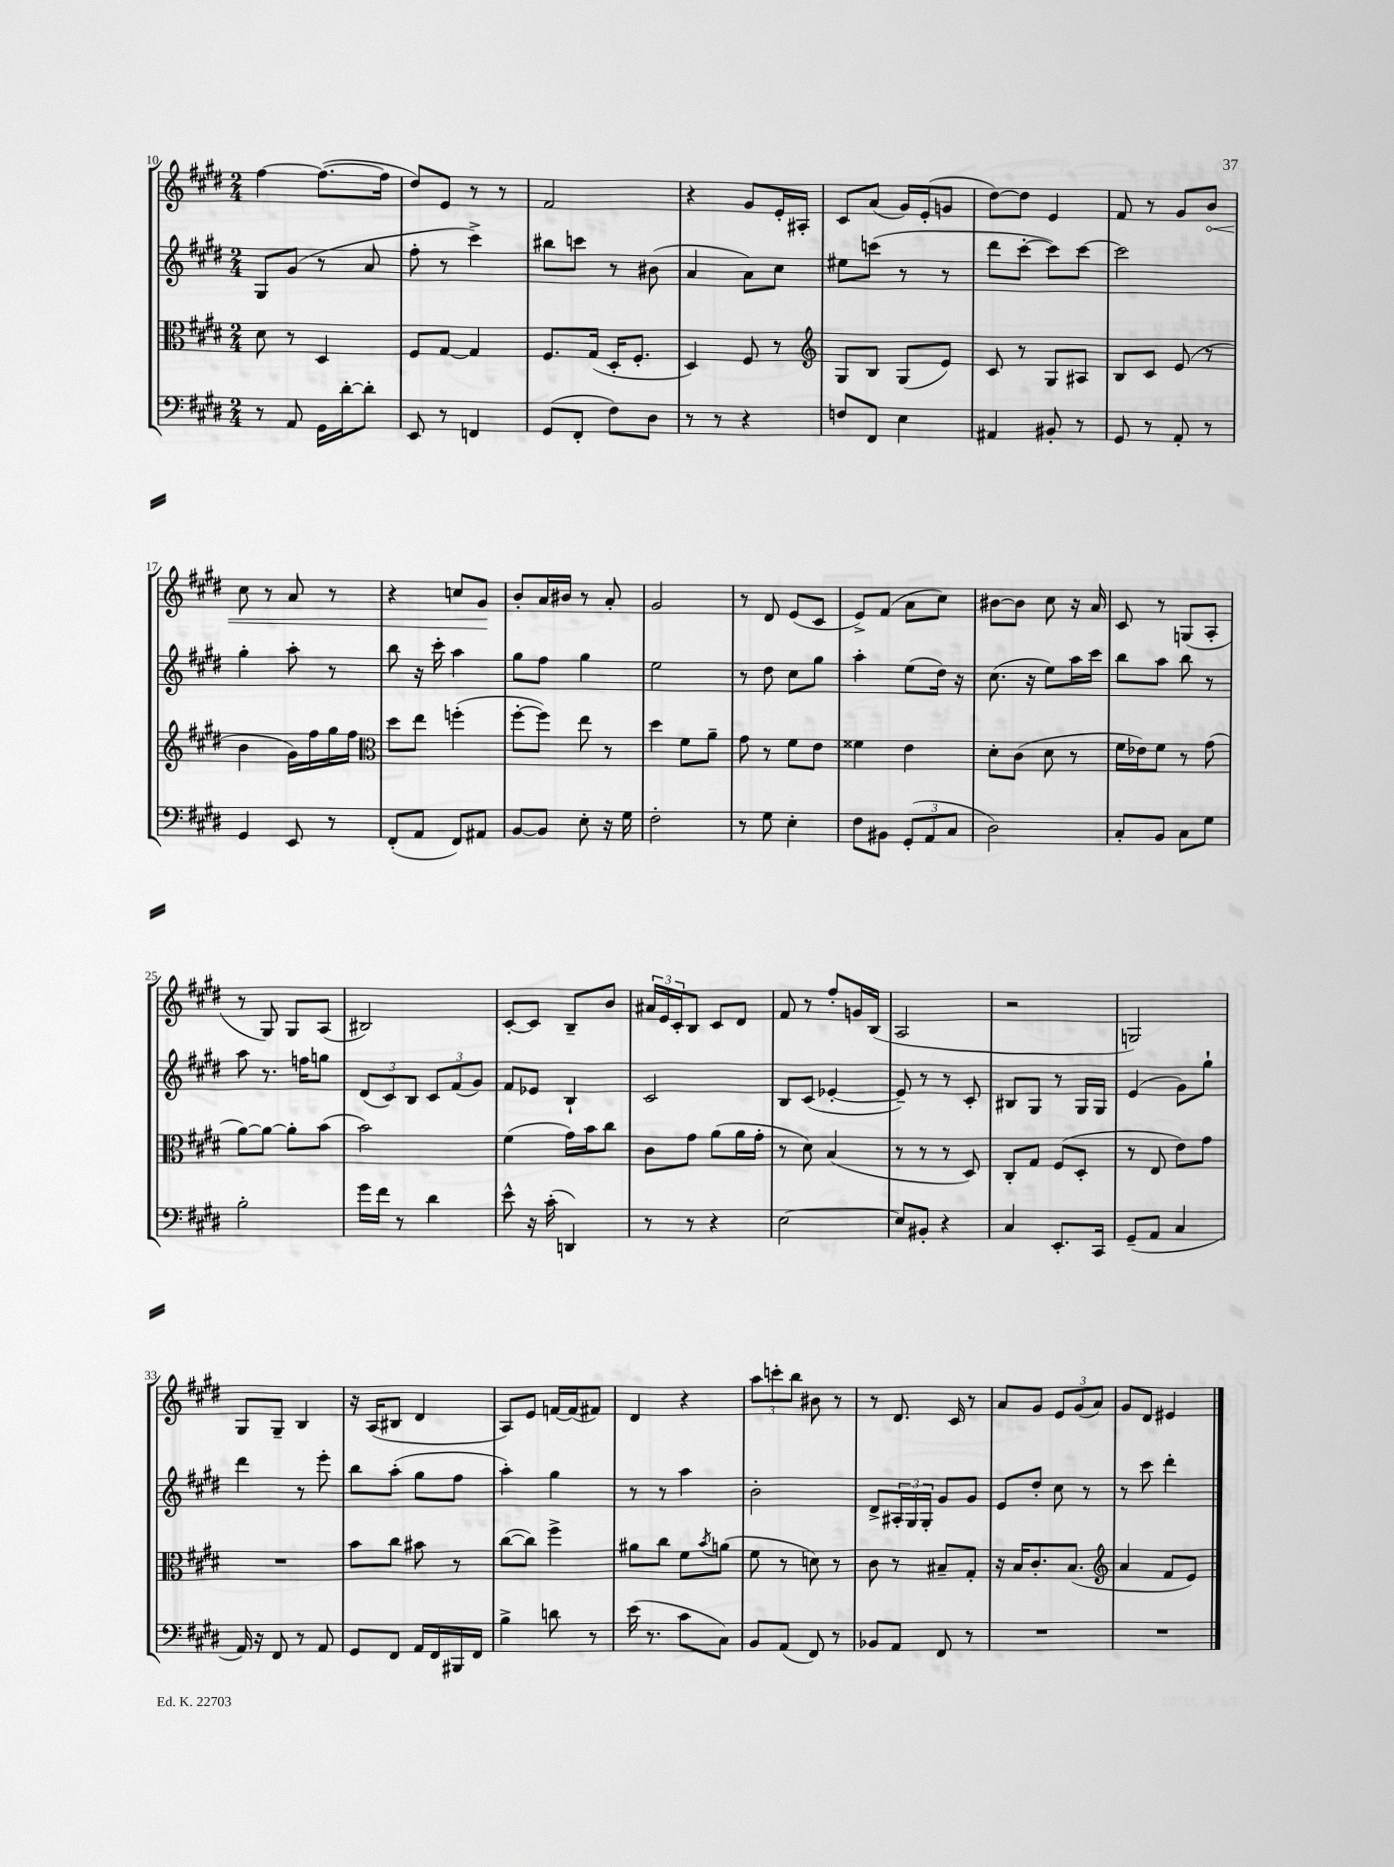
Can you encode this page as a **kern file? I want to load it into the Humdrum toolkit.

**kern	**kern	**kern	**kern
*staff4	*staff3	*staff2	*staff1
*clefF4	*clefC3	*clefG2	*clefG2
*k[f#c#g#d#]	*k[f#c#g#d#]	*k[f#c#g#d#]	*k[f#c#g#d#]
*M2/4	*M2/4	*M2/4	*M2/4
8r	8d#	8G#	[4ff#
8AA	8r	(8g#	.
16GG#	4D#	8r	(8.ff#_
[16d#'	.	.	.
8d#']	.	8a	.
.	.	.	16ff#]
=	=	=	=
8EE	8F#	8ff#'	8dd#)
8r	[8G#	8r	8e
4FF	4G#]	4ccc#^)	8r
.	.	.	8r
=	=	=	=
(8GG#	8.F#	8bb#	2f#
8FF#'	.	8ccc	.
.	(16G#	.	.
8F#)	16D#'	8r	.
.	8.F#'	.	.
8D#	.	(8b#	.
=	=	=	=
8r	4D#)	4a	4r
8r	.	.	.
4r	8F#	8a)	8g#
.	8r	8cc#	16e'
.	.	.	16A#'
=	=	=	=
*	*clefG2	*	*
8F	8G#	8ee#	8c#
8FF#	8B	(8ccc	(8a
4E	(8G#	8r	16g#)
.	.	.	(16e'
.	8e)	8r	8g
=	=	=	=
4AA#	8c#	8ddd#	[8dd#)
.	8r	[8ccc#'	8dd#]
8BB#'	8G#	8ccc#])	4e
8r	8A#	[8ccc#	.
=	=	=	=
8GG#	8B	2ccc#]	8f#
8r	8c#	.	8r
8AA'	(8e	.	8g#
8r	8r	.	8b
=	=	=	=
4GG#	4b	4gg#'	8cc#
.	.	.	8r
8EE	16g#)	8aa'	8a
.	16ff#	.	.
8r	16gg#	8r	8r
.	16ff#	.	.
=	=	=	=
*	*clefC3	*	*
(8FF#'	8dd#	8bb	4r
8AA	8ee	16r	.
.	.	16ccc#'	.
8FF#)	(4ff'	4aa	8cc
8AA#	.	.	8g#
=	=	=	=
[8BB	[8ff#'	8gg#	8b'
8BB]	8ff#])	8ff#	16a
.	.	.	16b#
8E'	8ee	4gg#	8r
16r	8r	.	8a'
16G#	.	.	.
=	=	=	=
2F#'	4dd#	2ee	2g#
.	8f#	.	.
.	8a~	.	.
=	=	=	=
8r	8g#	8r	8r
8G#	8r	8dd#	8d#
4E'	8f#	8cc#	(8e
.	8e	8gg#	8c#
=	=	=	=
8F#	4f##	4aa'	8e^)
8BB#	.	.	(8f#
(12GG#'	4e	(8ee	8a
12AA	.	.	.
.	.	16dd#)	8cc#)
12C#	.	.	.
.	.	16r	.
=	=	=	=
2D#)	8d#'	(8.cc#	[8b#
.	(8c#	.	8b#]
.	.	16r	.
.	8d#	8ee)	8cc#
.	8r	16aa	16r
.	.	16ccc#	16a
=	=	=	=
8C#'	16f#	8bb	8c#
.	16e-)	.	.
8BB	8f#	8aa	8r
8C#	8r	8bb	(8G
8G#	(8g#	8r	8A'
=	=	=	=
2B'	[8a)	8aa	8r
.	8a_	8.r	8G#)
.	8a']	.	8G#
.	.	16ff	.
.	(8b	8gg	(8A
=	=	=	=
16g#	2b)	(12d#	2B#)
16f#	.	.	.
.	.	12c#)	.
8r	.	.	.
.	.	12B	.
4d#	.	12c#	.
.	.	(12f#	.
.	.	12g#)	.
=	=	=	=
8e^^	(4f#	8f#	[8c#'
16r	.	8e-	8c#]
(16c#'	.	.	.
4DD)	16g#)	4B`	8B~
.	16b	.	.
.	8cc#	.	8b
=	=	=	=
8r	8c#	2c#	24a#
.	.	.	24e
.	.	.	24c#'
8r	8g#	.	8B
4r	(8a	.	8c#
.	16a	.	8d#
.	16g#'	.	.
=	=	=	=
[2E	8r	8B	8f#
.	8d#)	(8c#	8r
.	(4B	[4e-'	8ff#'
.	.	.	16g
.	.	.	(16B
=	=	=	=
8E]	8r	8e-~])	2A
8BB#'	8r	8r	.
4r	8r	8r	.
.	8D#)	8c#'	.
=	=	=	=
4C#	8C#'	8B#	2r
.	8G#	8G#	.
8.EE'	(8F#	8r	.
.	8D#'	16G#	.
16CC#	.	16G#	.
=	=	=	=
(8GG#~	8r	(4e	2G)
8AA	8E	.	.
4C#	8e)	8g#)	.
.	8g#	8gg#`	.
=	=	=	=
16AA)	2r	4ddd#	8G#
16r	.	.	.
8FF#	.	.	8G#~
8r	.	8r	4B
8AA	.	8eee'	.
=	=	=	=
8GG#	8b	8bb	16r
.	.	.	(16A
8FF#	8cc#	(8aa'	8B#
16AA	8b#	8gg#	4d#
16FF#	.	.	.
16BBB#	8r	8ff#	.
16FF#	.	.	.
=	=	=	=
4B^	([8cc#	4aa')	8A)
.	8cc#])	.	8e
8d	4ff#^	4gg#	[16f
.	.	.	(16f]
8r	.	.	8f#)
=	=	=	=
(16e	8a#	8r	4d#
8.r	.	.	.
.	8cc#	8r	.
8c#	8f#	4aa	4r
.	8qb	.	.
8C#)	(8a	.	.
=	=	=	=
8BB	8f#	2b'	12aa
.	.	.	12ccc'
(8AA	8r	.	.
.	.	.	12bb
8FF#)	8d)	.	8b#
8r	8r	.	8r
=	=	=	=
8BB-	8c#	8d#^	8r
8AA	8r	24A#'	8.d#
.	.	24G#	.
.	.	24G#'	.
8FF#	8B#~	8g#	.
.	.	.	16c#
8r	8G#'	8g#	8r
=	=	=	=
2r	16r	8e	8a
.	16B	.	.
.	8.c#'	8dd#'	8g#
.	.	8cc#	12e
.	(8.B	.	.
.	.	.	(12g#
.	.	8r	.
.	.	.	12a)
=	=	=	=
*	*clefG2	*	*
2r	4a	8r	8g#
.	.	8ccc#	8d#
.	8f#	4ddd#'	4e#
.	8e)	.	.
==	==	==	==
*-	*-	*-	*-
